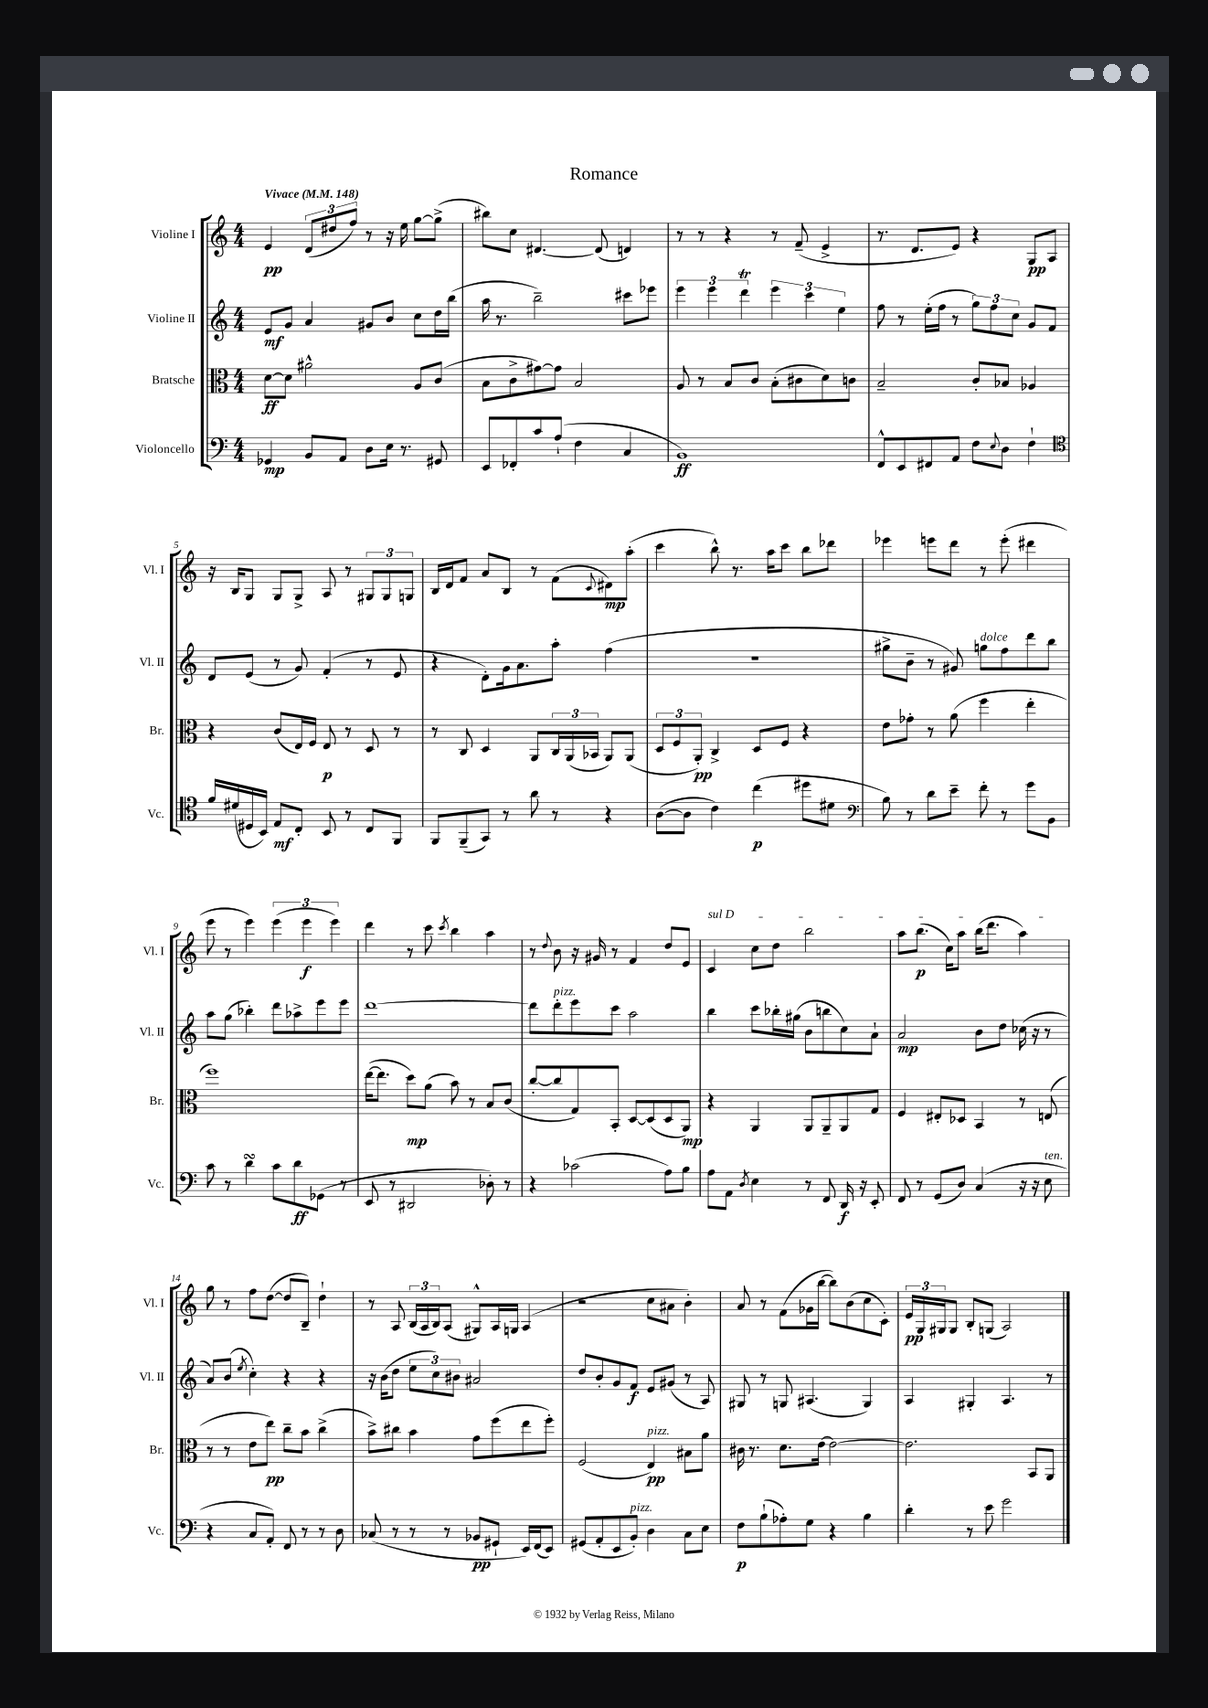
\header { title = "Romance" }
<<
\new StaffGroup <<
\new Staff = "s0" \with { instrumentName = "Violine I" shortInstrumentName = "Vl. I" } {
    \clef treble \key c \major \numericTimeSignature \time 4/4 \tempo "Vivace" 4 = 148
    e'4\pp \tuplet 3/2 { d'8( dis''8 f''8) } r8 r16 e''16 g''8~ g''8->( |
    bis''8) c''8 dis'4.~ dis'8( d'4) |
    r8 r8 r4 r8 f'8--( e'4-> |
    r8. d'8. e'8) r4 g8\pp a8 |
    r16 b16 g8 g8 g8-> a8 r8 \tuplet 3/2 { gis8 gis8 g8 } |
    b16 d'16 f'8 a'8 b8 r8 f'8( \appoggiatura { c'8 } dis'8\mp) a''8-.( |
    c'''4 b''8-^) r8. a''16 c'''8 b''8 des'''8 |
    ees'''4 e'''8 d'''8 r8 e'''8-.( dis'''4 |
    e'''8 r8 e'''4) \tuplet 3/2 { e'''4( e'''4\f e'''4) } |
    d'''4 r8 c'''8 \acciaccatura { c'''8 } b''4 a''4 |
    r8 \appoggiatura { d''8 } b'8 r16 gis'16 r8 f'4 d''8 e'8 |
    \once \override TextSpanner.bound-details.left.text = \markup { \italic "sul D" } c'4\startTextSpan c''8 d''8 b''2 |
    a''8 b''8.\p( c''16) a''8 b''16( d'''8. a''4\stopTextSpan) |
    g''8 r8 f''8 d''8~( d''8 b8--) d''4-! |
    r8 a8 \tuplet 3/2 { b16( a16 b16) } a8( gis8-^) a16 g16 a4( |
    r2 c''8 ais'8 b'4-.) |
    a'8 r8 f'8( ges'16 b''16~ b''8) b'8( c''8 c'8-.) |
    \tuplet 3/2 { e'16\pp g16 gis16 } gis8 b8-. g8( a2) \bar "|." |
}
\new Staff = "s1" \with { instrumentName = "Violine II" shortInstrumentName = "Vl. II" } {
    \clef treble \key c \major \numericTimeSignature \time 4/4
    e'8\mf g'8 a'4 gis'8 b'8 c''8 d''16 b''16( |
    a''16 r8. b''2--) cis'''8 ees'''8 |
    \tuplet 3/2 { e'''4 e'''4 d'''4\trill } \tuplet 3/2 { e'''4 c'''4 e''4 } |
    f''8 r8 e''16-.( f''16 r8 \tuplet 3/2 { g''8) f''8 c''8 } g'8 f'8 |
    d'8 e'8( r8 g'8) f'4-.( r8 e'8 |
    r4 d'8-.) g'16 a'8. a''8-. f''4( |
    R1 |
    gis''8-> b'8-- r8 gis'8) g''8^\markup { \italic "dolce" } f''8 d'''8 b''8 |
    a''8 g''8( bes''4-.) d'''8 aes''8-> e'''8 e'''8 |
    d'''1~ |
    d'''8 d'''8-.^\markup { \italic "pizz." } e'''8 c'''8 a''2 |
    b''4 c'''8 bes''16-. gis''16( b'8 b''8 c''8) a'8-! |
    a'2\mp b'8 d''8 ces''16( r16 r8 |
    a'8) b'8( \acciaccatura { e''8 } c''4-.) r4 r4 |
    r16 b'16( d''8 \tuplet 3/2 { e''8 c''8) bis'8 } ais'2 |
    d''8 b'8-. g'8 f'8\f e'8 gis'8( r8 a8) |
    gis8 r8 g8 ais4.( g4) |
    a4 gis4-. a4. r8 \bar "|." |
}
\new Staff = "s2" \with { instrumentName = "Bratsche" shortInstrumentName = "Br." } {
    \clef alto \key c \major \numericTimeSignature \time 4/4
    d'8~\ff d'8 ais'2-^ a8 c'8( |
    b8 c'8-> gis'8~) gis'8 b2 |
    a8 r8 b8 c'8 b8-.( cis'8 d'8) c'8 |
    b2-- c'8-. bes8 aes4 |
    r4 c'8( e16) f16 e8\p r8 d8 r8 |
    r8 c8 d4 a,8 \tuplet 3/2 { c16 a,16( bes,16 } a,8) a,8( |
    \tuplet 3/2 { d8 f8 a,8-.\pp) } c4-> d8 f8 r4 |
    e'8 ges'8-. r8 a'8( f''4 e''4-. |
    f''1) |
    e''16~( e''8. d''8\mp) a'8( b'8) r8 b8 c'8( |
    c''8~-. c''8 g8) b,8-. d8~ d8( d8 a,8\mp) |
    r4 a,4 a,8 a,8-- a,8 g8 |
    f4 eis8-. des8 b,4 r8 e8( |
    r8 r8 e'8 e''8\pp) c''8-- b'8 c''4->( |
    b'8->) cis''8 b'4 g'8 f''8( e''8 f''8-.) |
    f2( e4\pp^\markup { \italic "pizz." }) bis8 a'8 |
    cis'16 r8. d'8. e'16~ e'2~ |
    e'2. b,8 a,8 \bar "|." |
}
\new Staff = "s3" \with { instrumentName = "Violoncello" shortInstrumentName = "Vc." } {
    \clef bass \key c \major \numericTimeSignature \time 4/4
    ges,4\mp b,8 a,8 d8 e16 r8. gis,8 |
    e,8 fes,8-. c'8 a8-!( f4 c4 |
    b,1\ff) |
    f,8-^ e,8 fis,8 a,8 f8 \appoggiatura { e8 } d8 f4-! |
    \clef tenor f'16 dis'16( dis16 b,16) e8\mf c8-. b,8 r8 c8 f,8 |
    f,8 f,8--( g,8) r8 a'8 r8 r4 |
    a8~( a8 c'4) c''4\p( dis''8 dis'8 |
    \clef bass b8) r8 d'8 e'8-- f'8-. r8 g'8 b,8 |
    c'8 r8 d'4\turn c'8 d'8\ff ges,8( r8 |
    e,8 r8 dis,2 des8-.) r8 |
    r4 ces'2( a8) b8 |
    a8 a,8 \acciaccatura { d8 } e4 r8 f,8 d,16\f r16 e,8-. |
    f,8 r8 g,8( d8) c4( r16 r16 e8^\markup { \italic "ten." } |
    r4 c8 a,8-.) f,8 r8 r8 d8 |
    ces8( r8 r8 r8 bes,8\pp gis,8-! e,16) f,16( e,8) |
    gis,8( a,8-. e,8 b,8-.^\markup { \italic "pizz." }) d4 c8 e8 |
    f8\p b8-!( aes8-.) g8 r4 b4 |
    d'4-. r8 e'8 g'2 \bar "|." |
}
>>
>>
